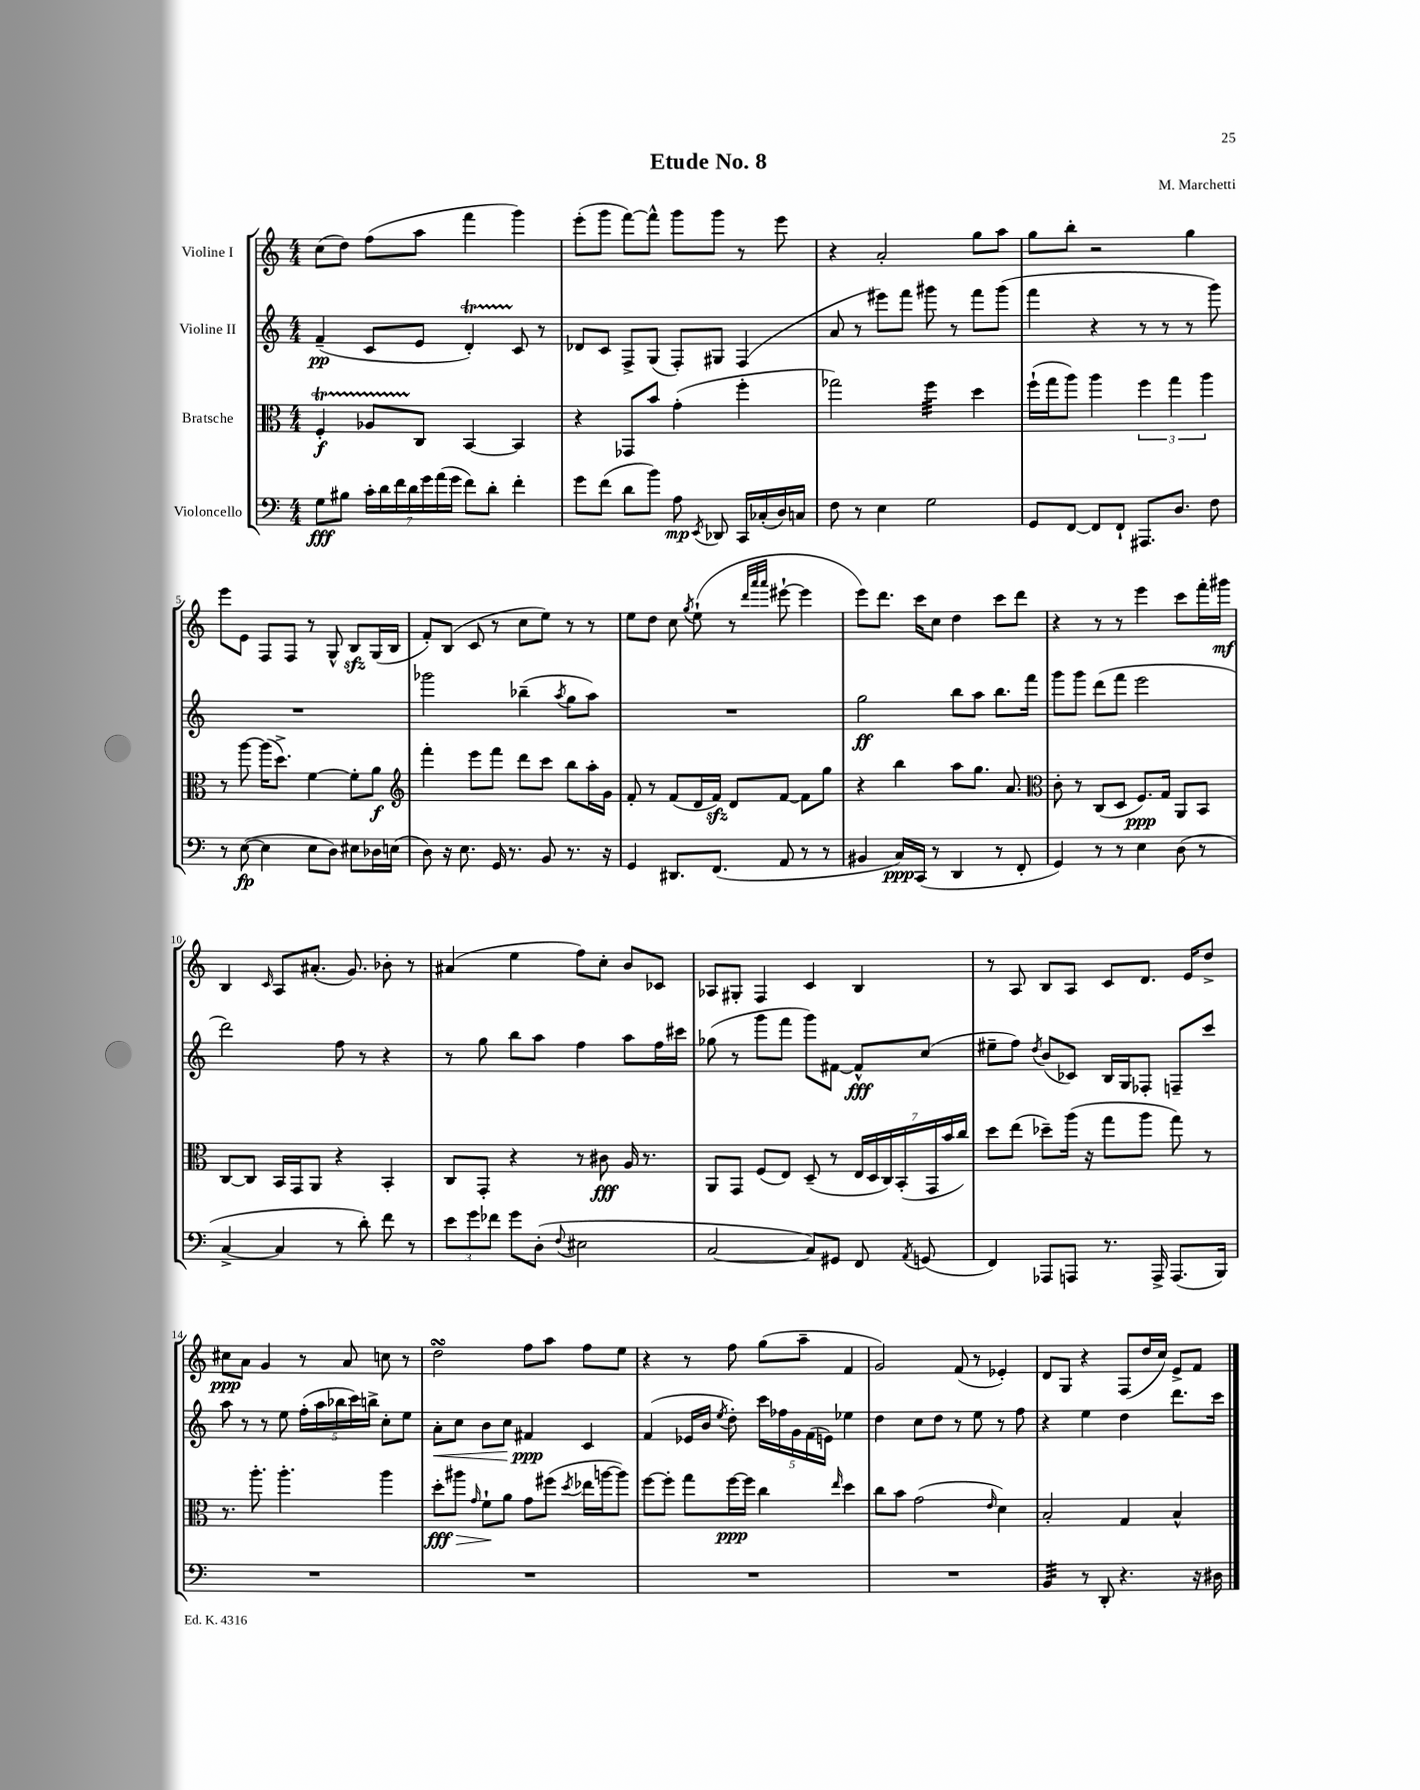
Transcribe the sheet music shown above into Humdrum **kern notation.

**kern	**dynam	**kern	**dynam	**kern	**dynam	**kern	**dynam
*part4	*part4	*part3	*part3	*part2	*part2	*part1	*part1
*staff4	*staff4	*staff3	*staff3	*staff2	*staff2	*staff1	*staff1
*I"Violoncello	*	*I"Bratsche	*	*I"Violine II	*	*I"Violine I	*
*clefF4	*	*clefC3	*	*clefG2	*	*clefG2	*
*k[]	*	*k[]	*	*k[]	*	*k[]	*
*M4/4	*	*M4/4	*	*M4/4	*	*M4/4	*
=1	=1	=1	=1	=1	=1	=1	=1
8G\L	fff	4FT'/	f	(4f~/	pp	(8cc\L	.
8B#X\J	.	.	.	.	.	8dd\J)	.
28c'\LL	.	8A-XTTT/L	.	8c/L	.	(8ff\L	.
28d\	.	.	.	.	.	.	.
28f\	.	.	.	.	.	.	.
28d\	.	.	.	.	.	.	.
.	.	8C/J	.	8e/J	.	8aa\J	.
28g\	.	.	.	.	.	.	.
(28a\	.	.	.	.	.	.	.
28g\JJ	.	.	.	.	.	.	.
8f\L)	.	[4BB/	.	4dT'/)	.	4fff\	.
8d'\J	.	.	.	.	.	.	.
4f'\	.	4BB/]	.	8c/	.	4ggg\)	.
.	.	.	.	8r	.	.	.
=2	=2	=2	=2	=2	=2	=2	=2
8g\L	.	4r	.	8d-X/L	.	(8eee'\L	.
(8f\J	.	.	.	8c/J	.	8ggg\J	.
8d\L	.	8GG-X/L	.	8F^/L	.	[8fff\L)	.
8b\J)	.	8b/J	.	(8G/J	.	8fff^^\J]	.
8A\	mp	(4g'\	.	8F'/L)	.	8ggg\L	.
8qEE/	.	.	.	.	.	.	.
8DD-X/	.	.	.	8G#X/J	.	8ggg\J	.
16CC/LL	.	4ff'\	.	(4F/	.	8r	.
(16C-X'/	.	.	.	.	.	.	.
16D/)	.	.	.	.	.	8eee\	.
16Cn/JJ	.	.	.	.	.	.	.
=3	=3	=3	=3	=3	=3	=3	=3
8F\	.	2gg-X\)	.	8a/	.	4r	.
8r	.	.	.	8r	.	.	.
4E\	.	.	.	8eee#X\L)	.	2a'/	.
.	.	.	.	8fff\J	.	.	.
*	*	*tremolo	*	*	*	*	*
2G\	.	32ff\LLL	.	8ggg#X\	.	.	.
.	.	32ff\	.	.	.	.	.
.	.	32ff\	.	.	.	.	.
.	.	32ff\	.	.	.	.	.
.	.	32ff\	.	8r	.	.	.
.	.	32ff\	.	.	.	.	.
.	.	32ff\	.	.	.	.	.
.	.	32ff\JJJ	.	.	.	.	.
*	*	*Xtremolo	*	*	*	*	*
.	.	4dd\	.	8fff\L	.	8gg\L	.
.	.	.	.	(8ggg#\J	.	8aa\J	.
=4	=4	=4	=4	=4	=4	=4	=4
8GG/L	.	(16ff`\LL	.	4fff\	.	8gg\L	.
.	.	16gg\J	.	.	.	.	.
[8FF/J	.	8aa\J)	.	.	.	8bb'\J	.
8FF/L]	.	4aa\	.	4r	.	2r	.
8FF`/J	.	.	.	.	.	.	.
8.AAA#X/L	.	6ff\	.	8r	.	.	.
.	.	.	.	8r	.	.	.
.	.	6gg\	.	.	.	.	.
8.D/J	.	.	.	.	.	.	.
.	.	.	.	8r	.	4gg\	.
.	.	6aa\	.	.	.	.	.
8F\	.	.	.	8ggg\)	.	.	.
!!LO:LB:g=z
=5	=5	=5	=5	=5	=5	=5	=5
8r	.	8r	.	1r	.	8eee\L	.
([8E\	fp	[8aa\	.	.	.	8e\J	.
4E\]	.	(16aa\KL]	.	.	.	8F/L	.
.	.	8.dd^\J)	.	.	.	.	.
.	.	.	.	.	.	8F/J	.
8E\L	.	[4f\	.	.	.	8r	.
8D\J)	.	.	.	.	.	8G^^/	.
8E#X\L	.	8f'\L]	.	.	.	8Bzz/L	.
16D-X\L	.	8a\J	f	.	.	(16G/L	.
(16En\JJ	.	.	.	.	.	16B/JJ	.
=6	=6	=6	=6	=6	=6	=6	=6
*	*	*clefG2	*	*	*	*	*
8D\)	.	4fff'\	.	2ggg-X\	.	8f'/L)	.
16r	.	.	.	.	.	(8B/J	.
8.E\	.	.	.	.	.	.	.
.	.	8eee\L	.	.	.	8c/	.
16GG/	.	8fff\J	.	.	.	8r	.
8.r	.	.	.	.	.	.	.
.	.	8ddd\L	.	(4bb-X~\	.	8cc\L	.
8BB/	.	8ccc\J	.	.	.	8ee\J)	.
.	.	.	.	8qaa/	.	.	.
8.r	.	8bb\L	.	8gg\L	.	8r	.
.	.	16aa'\L	.	8aa\J)	.	8r	.
16r	.	16g\JJ	.	.	.	.	.
=7	=7	=7	=7	=7	=7	=7	=7
4GG/	.	8f'/	.	1r	.	8ee\L	.
.	.	8r	.	.	.	8dd\J	.
8.DD#X/L	.	(8f/L	.	.	.	8cc\	.
.	.	.	.	.	.	8qgg/	.
.	.	16d/L	.	.	.	(8ee`\	.
(8.FF/J	.	16fzz/JJ)	.	.	.	.	.
.	.	8d/L	.	.	.	8r	.
.	.	.	.	.	.	32qqddd/LLL	.
.	.	.	.	.	.	32qqaaa/	.
.	.	.	.	.	.	32qqaaa/JJJ	.
8AA/	.	[8f/J	.	.	.	[8eee#X`\	.
8r	.	8f\L]	.	.	.	4eee#\]	.
8r	.	8gg\J	.	.	.	.	.
=8	=8	=8	=8	=8	=8	=8	=8
4BB#X/	.	4r	.	2gg\	ff	8eee\L)	.
.	.	.	.	.	.	8.ddd\J	.
16C/LL)	ppp	4bb\	.	.	.	.	.
(16CC/JJ	.	.	.	.	.	16ccc\KL	.
8r	.	.	.	.	.	8cc\J	.
4DD/	.	8aa\L	.	8bb\L	.	4dd\	.
.	.	8.gg\J	.	8aa\J	.	.	.
8r	.	.	.	8.bb\L	.	8ccc\L	.
.	.	8.a/	.	.	.	.	.
8FF'/	.	.	.	.	.	8ddd\J	.
.	.	.	.	16fff\Jk	.	.	.
=9	=9	=9	=9	=9	=9	=9	=9
*	*	*clefC3	*	*	*	*	*
4GG/)	.	8c'\	.	8ggg\L	.	4r	.
.	.	8r	.	8ggg\J	.	.	.
8r	.	(8C/L	.	(8ddd\L	.	8r	.
8r	.	8D/J	.	8fff\J	.	8r	.
4E\	.	8.F/L)	ppp	2eee\	.	4eee\	.
.	.	16G/Jk	.	.	.	.	.
(8D\	.	8AA/L	.	.	.	8ccc\L	.
8r	.	8BB/J	.	.	.	16fff'\L	.
.	.	.	.	.	.	16ggg#X\JJ	mf
!!LO:LB:g=z
=10	=10	=10	=10	=10	=10	=10	=10
[4C^/	.	[8C/L	.	2ddd\)	.	4B/	.
.	.	8C/J]	.	.	.	.	.
.	.	.	.	.	.	16qqc/	.
4C/]	.	16BB/LL	.	.	.	8A/L	.
.	.	16GG/J	.	.	.	.	.
.	.	8AA/J	.	.	.	(8.a#X'/J	.
8r	.	4r	.	8ff\	.	.	.
.	.	.	.	.	.	8.g/)	.
8d'\)	.	.	.	8r	.	.	.
8f\	.	4BB'/	.	4r	.	8b-X'\	.
8r	.	.	.	.	.	8r	.
=11	=11	=11	=11	=11	=11	=11	=11
12e\L	.	8C/L	.	8r	.	(4a#X/	.
12g\	.	.	.	.	.	.	.
.	.	8GG'/J	.	8gg\	.	.	.
12f-X\J	.	.	.	.	.	.	.
8g\L	.	4r	.	8bb\L	.	4ee\	.
(8D'\J	.	.	.	8aa\J	.	.	.
8qqF/	.	.	.	.	.	.	.
2E#X\	.	8r	.	4ff\	.	8ff\L)	.
.	.	8c#X\	fff	.	.	8cc'\J	.
.	.	16A/	.	8aa\L	.	8b/L	.
.	.	8.r	.	.	.	.	.
.	.	.	.	16ff\L	.	8c-X/J	.
.	.	.	.	16ccc#X\JJ	.	.	.
=12	=12	=12	=12	=12	=12	=12	=12
[2C/	.	8AA/L	.	(8gg-X\	.	8A-X/L	.
.	.	8GG/J	.	8r	.	8G#X'/J	.
.	.	(8F/L	.	8ggg\L	.	4F/	.
.	.	8E/J)	.	8fff\J	.	.	.
8C/L])	.	(8D~/	.	8ggg\L)	.	4c/	.
8GG#X/J	.	8r	.	[8f#X\J	.	.	.
8FF/	.	28E/LL	.	8f#^^/L]	fff	4B/	.
.	.	28D/	.	.	.	.	.
.	.	28C/)	.	.	.	.	.
.	.	(28BB'/	.	.	.	.	.
8qAA/	.	.	.	.	.	.	.
(8GGn/	.	.	.	(8cc/J	.	.	.
.	.	28GG/	.	.	.	.	.
.	.	28b/	.	.	.	.	.
.	.	28cc/JJ)	.	.	.	.	.
=13	=13	=13	=13	=13	=13	=13	=13
4FF/)	.	8dd\L	.	8ee#X~\L	.	8r	.
.	.	(8ee\J	.	8ff\J)	.	8A/	.
.	.	.	.	8qdd/	.	.	.
8AAA-X/L	.	8dd-X~\L)	.	(8b/L	.	8B/L	.
8AAAn/J	.	(16aa\Jk	.	8c-X/J)	.	8A/J	.
.	.	16r	.	.	.	.	.
8.r	.	8gg\L	.	16B/LL	.	8c/L	.
.	.	.	.	16G/J	.	.	.
.	.	8aa\J	.	8F-X'/J	.	8.d/J	.
16AAA^/	.	.	.	.	.	.	.
(8.AAA/L	.	8gg\)	.	8Fn~/L	.	.	.
.	.	.	.	.	.	16e/KL	.
.	.	8r	.	8ccc/J	.	8dd^/J	.
16BBB/Jk)	.	.	.	.	.	.	.
!!LO:LB:g=z
=14	=14	=14	=14	=14	=14	=14	=14
1r	.	8.r	.	8aa\	.	8cc#X\L	ppp
.	.	.	.	8r	.	8a\J	.
.	.	8.aa'\	.	.	.	.	.
.	.	.	.	8r	.	4g/	.
.	.	4.aa'\	.	8ee\	.	.	.
.	.	.	.	(20ff'\LL	.	8r	.
.	.	.	.	20aa\	.	.	.
.	.	.	.	20bb-X\	.	.	.
.	.	.	.	.	.	8a/	.
.	.	.	.	20ccc\)	.	.	.
.	.	.	.	20bbn^\JJ	.	.	.
.	.	4aa\	.	8cc'\L	.	8ccn\	.
.	.	.	.	8ee\J	.	8r	.
=15	=15	=15	=15	=15	=15	=15	=15
!	!	!	!LO:HP:b	!	!LO:HP:b	!	!
1r	.	8dd'\L	> fff	8a'\L	<	2ddsSSS\	.
.	.	8aa#X\J	.	8cc\J	.	.	.
.	.	16qqg/	.	.	.	.	.
.	.	8f`\L	.	8b\L	.	.	.
.	.	8a\J	]	8cc\J	.	.	.
.	.	8g\L	.	4f#X/	ppp	8ff\L	.
.	.	(8ff#X\J	.	.	.	8aa\J	.
.	.	8qdd/	.	.	.	.	.
.	.	16ee-X\LL	.	4c/	[	8ff\L	.
.	.	[16aan\J	.	.	.	.	.
.	.	8aa\J])	.	.	.	8ee\J	.
=16	=16	=16	=16	=16	=16	=16	=16
1r	.	[8ff\L	.	(4f/	.	4r	.
.	.	8ff'\J]	.	.	.	.	.
.	.	8gg\L	.	16e-X/LL	.	8r	.
.	.	.	.	16b/JJ	.	.	.
.	.	.	.	8qee/	.	.	.
.	.	[16ff\L	ppp	8dd'\)	.	8ff\	.
.	.	16ff\JJ]	.	.	.	.	.
.	.	4cc\	.	20ccc\LL	.	(8gg\L	.
.	.	.	.	20ff-X\	.	.	.
.	.	.	.	20g\	.	.	.
.	.	.	.	.	.	8aa~\J	.
.	.	.	.	(20f\	.	.	.
.	.	.	.	20en\JJ)	.	.	.
.	.	16qqee/	.	.	.	.	.
.	.	4dd\	.	4ee-X\	.	4f/	.
=17	=17	=17	=17	=17	=17	=17	=17
1r	.	8cc\L	.	4dd\	.	2g/)	.
.	.	8b\J	.	.	.	.	.
.	.	(2g\	.	8cc\L	.	.	.
.	.	.	.	8dd\J	.	.	.
.	.	.	.	8r	.	(8f/	.
.	.	.	.	8ee\	.	8r	.
.	.	16qqe/	.	.	.	.	.
.	.	4d\)	.	8r	.	4e-X'/)	.
.	.	.	.	8ff\	.	.	.
=18	=18	=18	=18	=18	=18	=18	=18
*tremolo	*	*	*	*	*	*	*
32BB/LLL	.	2B'/	.	4r	.	8d/L	.
32BB/	.	.	.	.	.	.	.
32BB/	.	.	.	.	.	.	.
32BB/	.	.	.	.	.	.	.
32BB/	.	.	.	.	.	8G/J	.
32BB/	.	.	.	.	.	.	.
32BB/	.	.	.	.	.	.	.
32BB/JJJ	.	.	.	.	.	.	.
*Xtremolo	*	*	*	*	*	*	*
8r	.	.	.	4ee\	.	4r	.
8DD'/	.	.	.	.	.	.	.
4.r	.	4G/	.	4dd\	.	(8F/L	.
.	.	.	.	.	.	16dd/L	.
.	.	.	.	.	.	16cc/JJ)	.
.	.	4B^^/	.	8.ddd\L	.	8e^/L	.
16r	.	.	.	.	.	8f/J	.
16D#X\	.	.	.	16ccc\Jk	.	.	.
==	==	==	==	==	==	==	==
*-	*-	*-	*-	*-	*-	*-	*-
